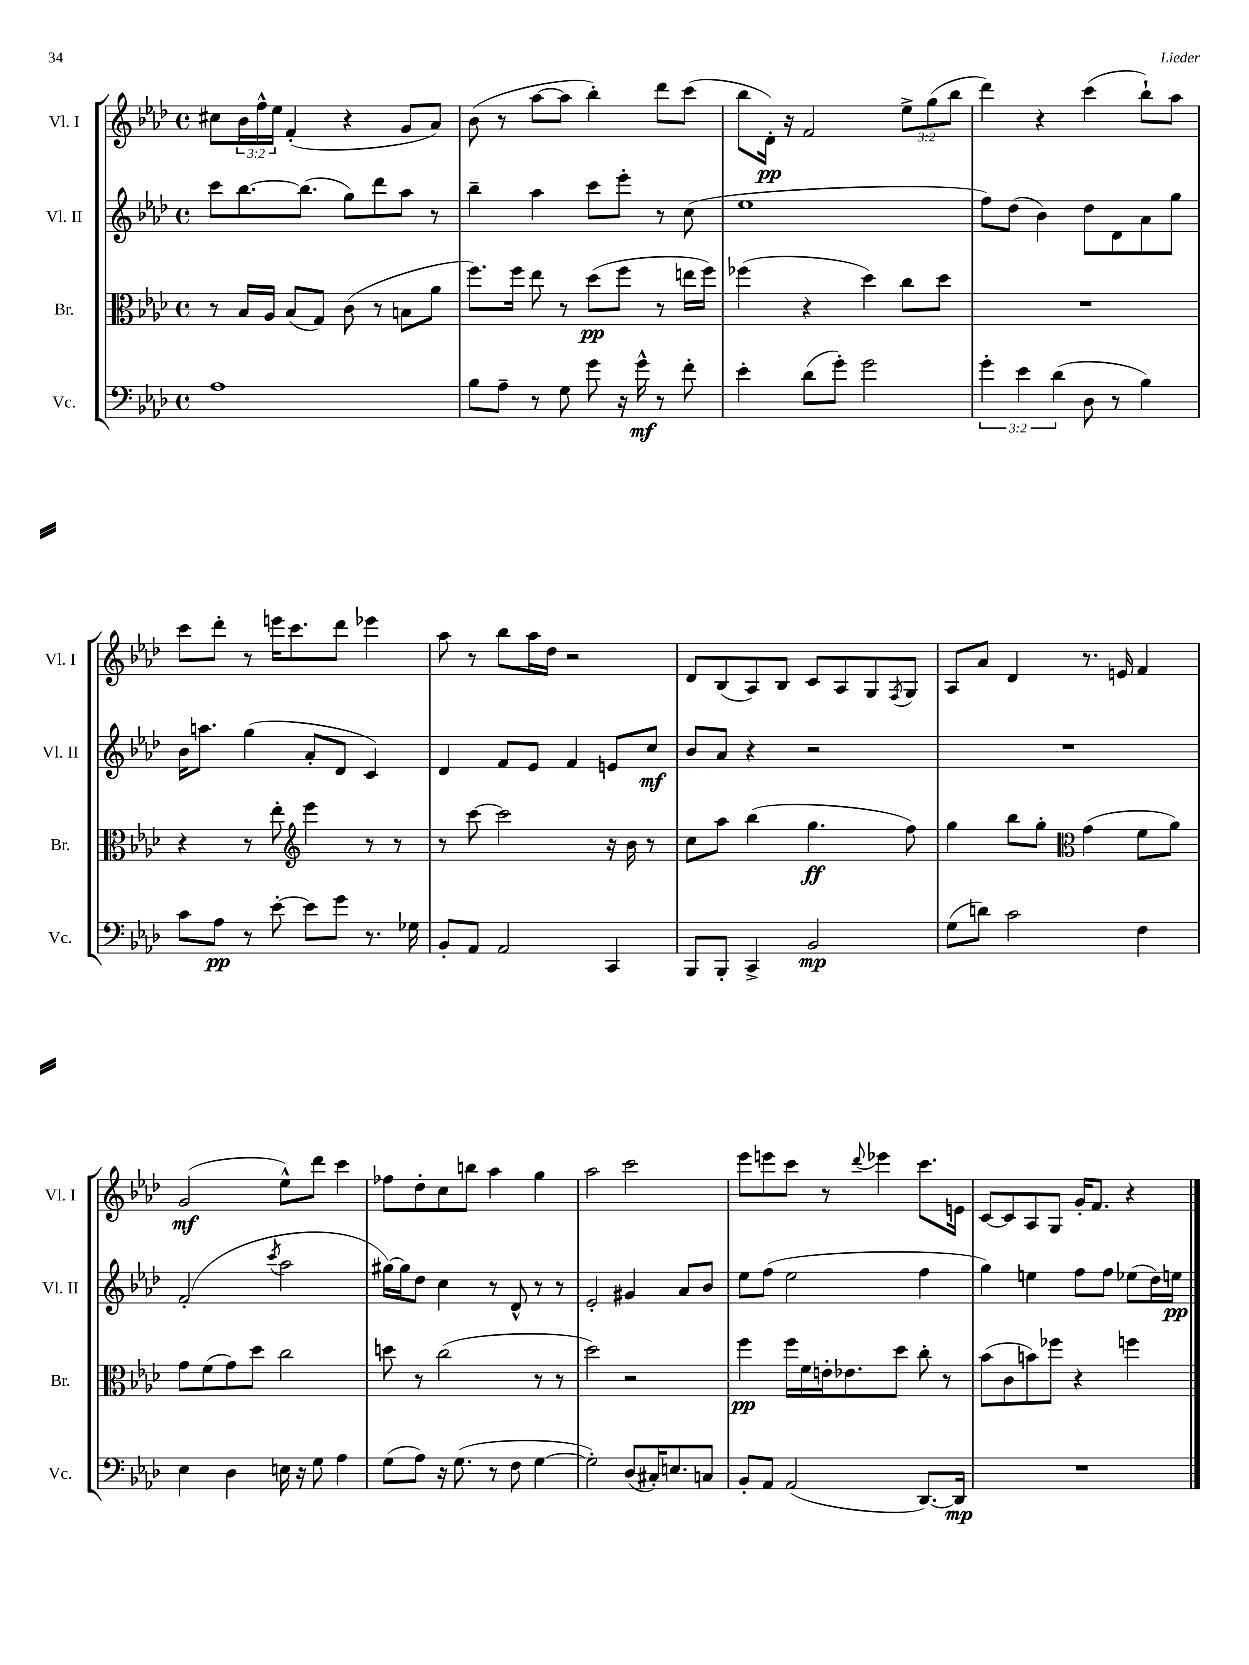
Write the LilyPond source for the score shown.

<<
\new StaffGroup <<
\new Staff = "s0" \with { instrumentName = "Vl. I" shortInstrumentName = "Vl. I" } {
    \clef treble \key aes \major \defaultTimeSignature \time 4/4 \override Staff.TupletNumber.text = #tuplet-number::calc-fraction-text
    cis''8 \tuplet 3/2 { bes'16 f''16-^ ees''16 } f'4-.( r4 g'8 aes'8) |
    bes'8( r8 aes''8~ aes''8 bes''4-.) des'''8 c'''8( |
    bes''8 des'16-.\pp) r16 f'2 \tuplet 3/2 { ees''8-> g''8( bes''8 } |
    des'''4) r4 c'''4( bes''8-!) aes''8 |
    c'''8 des'''8-. r8 e'''16 c'''8. des'''8 ees'''4 |
    aes''8 r8 bes''8 aes''16 des''16 r2 |
    des'8 bes8( aes8) bes8 c'8 aes8 g8 \acciaccatura { f8 } g8 |
    aes8 aes'8 des'4 r8. e'16 f'4 |
    g'2\mf( ees''8-^) des'''8 c'''4 |
    fes''8 des''8-. c''8 b''8 aes''4 g''4 |
    aes''2 c'''2 |
    ees'''8 e'''8 c'''8 r8 \appoggiatura { des'''8 } ees'''4 c'''8. e'16 |
    c'8~ c'8 aes8 g8 g'16-. f'8. r4 \bar "|." |
}
\new Staff = "s1" \with { instrumentName = "Vl. II" shortInstrumentName = "Vl. II" } {
    \clef treble \key aes \major \defaultTimeSignature \time 4/4
    c'''8 bes''8.~ bes''8.( g''8) des'''8 aes''8 r8 |
    bes''4-- aes''4 c'''8 ees'''8-. r8 c''8( |
    ees''1 |
    f''8) des''8( bes'4) des''8 des'8 aes'8 g''8 |
    bes'16 a''8. g''4( aes'8-. des'8 c'4) |
    des'4 f'8 ees'8 f'4 e'8 c''8\mf |
    bes'8 aes'8 r4 r2 |
    R1 |
    f'2-.( \acciaccatura { c'''8 } aes''2 |
    gis''16~) gis''16 des''8 c''4 r8 des'8-^ r8 r8 |
    ees'2-. gis'4 aes'8 bes'8 |
    ees''8 f''8( ees''2 f''4 |
    g''4) e''4 f''8 f''8 ees''8( des''16) e''16\pp \bar "|." |
}
\new Staff = "s2" \with { instrumentName = "Br." shortInstrumentName = "Br." } {
    \clef alto \key aes \major \defaultTimeSignature \time 4/4
    r8 bes16 aes16 bes8( g8) c'8( r8 b8 aes'8 |
    f''8.) f''16 ees''8 r8 des''8\pp( f''8 r8 e''16 f''16) |
    fes''4( r4 des''4) c''8 des''8 |
    R1 |
    r4 r8 ees''8-. \clef treble ees'''4 r8 r8 |
    r8 c'''8~ c'''2 r16 bes'16 r8 |
    c''8 aes''8 bes''4( g''4.\ff f''8) |
    g''4 bes''8 g''8-. \clef alto g'4( f'8 aes'8) |
    g'8 f'8( g'8) des''8 c''2 |
    d''8 r8 c''2( r8 r8 |
    des''2) r2 |
    f''4\pp f''16 f'16 e'16-. ees'8. des''8 c''8-. r8 |
    bes'8( c'8 b'8) fes''8 r4 f''4 \bar "|." |
}
\new Staff = "s3" \with { instrumentName = "Vc." shortInstrumentName = "Vc." } {
    \clef bass \key aes \major \defaultTimeSignature \time 4/4 \override Staff.TupletNumber.text = #tuplet-number::calc-fraction-text
    aes1 |
    bes8 aes8-- r8 g8 g'8 r16 g'16-^\mf r8 f'8-. |
    ees'4-. des'8( g'8-.) g'2 |
    \tuplet 3/2 { g'4-. ees'4 des'4( } des8 r8 bes4) |
    c'8 aes8\pp r8 ees'8~-. ees'8 g'8 r8. ges16 |
    bes,8-. aes,8 aes,2 c,4 |
    bes,,8 bes,,8-. c,4-> bes,2\mp |
    g8( d'8) c'2 f4 |
    ees4 des4 e16 r16 g8 aes4 |
    g8( aes8) r16 g8.( r8 f8 g4~ |
    g2-.) des8( cis16-.) e8. c8 |
    bes,8-. aes,8 aes,2( des,8.~) des,16\mp |
    R1 \bar "|." |
}
>>
>>
\layout { \context { \Score \remove "Bar_number_engraver" } }
